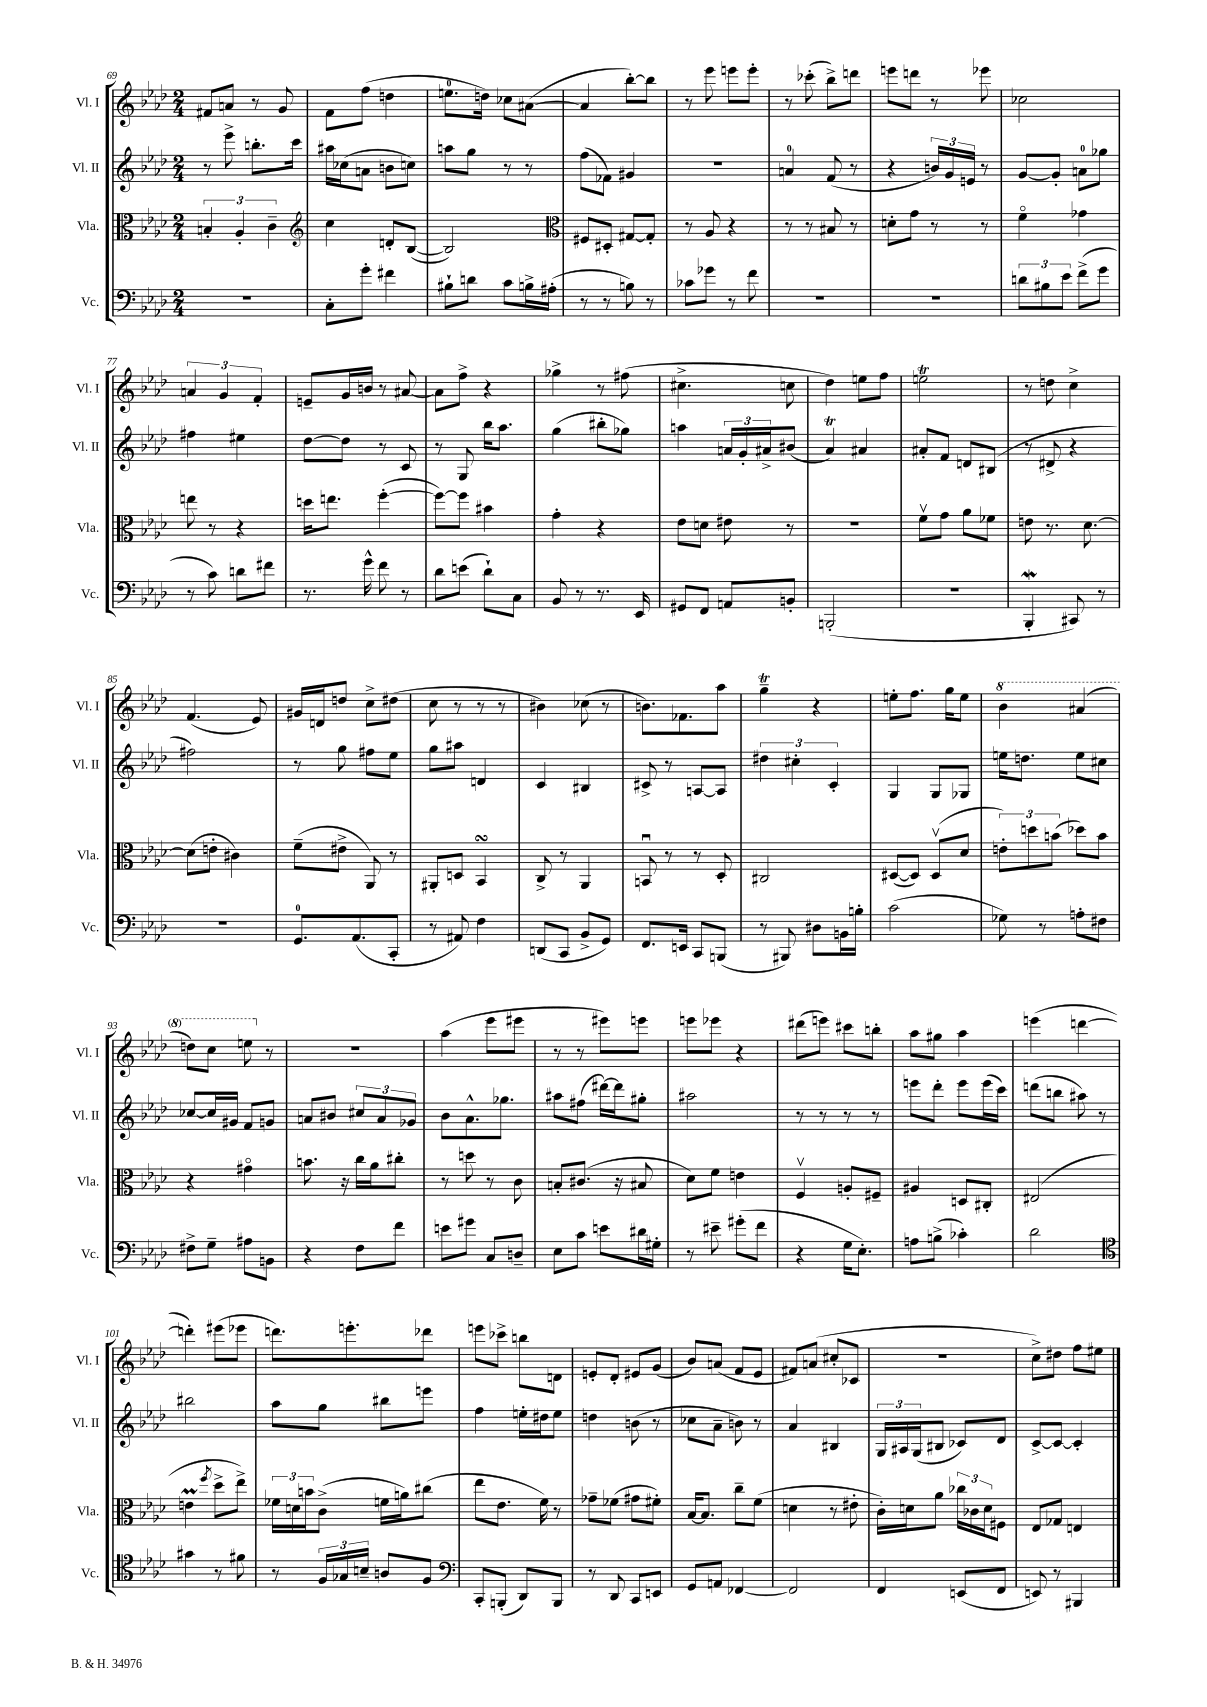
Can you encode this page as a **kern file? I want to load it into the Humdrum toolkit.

**kern	**kern	**kern	**kern
*part4	*part3	*part2	*part1
*staff4	*staff3	*staff2	*staff1
*I"Vc.	*I"Vla.	*I"Vl. II	*I"Vl. I
*I'Vc.	*I'Vla.	*I'Vl. II	*I'Vl. I
*clefF4	*clefC3	*clefG2	*clefG2
*k[b-e-a-d-]	*k[b-e-a-d-]	*k[b-e-a-d-]	*k[b-e-a-d-]
*M2/4	*M2/4	*M2/4	*M2/4
=69	=69	=69	=69
2r	6Bn'/	8r	8f#X/L
.	.	8eee-^\	8an/J
.	6A-'/	.	.
.	.	8.bbn'\L	8r
.	6c~\	.	.
.	.	.	8g/
.	.	16ccc\Jk	.
=70	=70	=70	=70
*	*clefG2	*	*
8C'\L	4cc\	16aa#X\LL	8f\L
.	.	(16cc-X\J	.
8g'\J	.	8an\J	(8ff\J
4f#X\	8dn'/L	8bn\L	4ddn\
.	([8B-/J	8ccn\J)	.
=71	=71	=71	=71
8B#X`\L	2B-/])	8aan\L	8.een\L
8dn\J	.	8gg\J	.
.	.	.	16ddn\Jk)
8c\L	.	8r	8cc-X\L
16Bn^\L	.	8r	([8a#X\J
(16A#X'\JJ	.	.	.
=72	=72	=72	=72
*	*clefC3	*	*
8r	8F#X/L	(8ff\L	4a#/]
8r	8D#X'/J	8f-X\J)	.
8Bn\)	[8G#X/L	4g#X/	[8bb-'\L)
8r	8G#'/J]	.	8bb-\J]
=73	=73	=73	=73
8c-X\L	8r	2r	8r
8g-X\J	8A-/	.	8eee-\
8r	4r	.	8eeen\L
8f\	.	.	8eee'\J
=74	=74	=74	=74
2r	8r	4an/	8r
.	8r	.	(8ccc-X'\
.	8B#X/	(8f/	8bb-^\L)
.	8r	8r	8dddn\J
=75	=75	=75	=75
2r	8dn'\L	4r	8eeen\L
.	8g\J	.	8dddn\J
.	8r	24bn/LL)	8r
.	.	24g/	.
.	.	24en/JJ	.
.	8r	8r	8eee-X\
=76	=76	=76	=76
12dn\L	4f\	[8g/L	2cc-X\
12B#X\	.	.	.
.	.	8g'/J]	.
12e-\J	.	.	.
(8f^\L	4g-X\	8an\L	.
8g\J	.	8gg-X\J	.
!!LO:LB:g=z
=77	=77	=77	=77
8r	8een\	4ff#X\	6an/
8c\)	8r	.	.
.	.	.	6g/
8dn\L	4r	4ee#X\	.
.	.	.	6f'/
8f#X\J	.	.	.
=78	=78	=78	=78
8.r	16ddn\KL	[8dd-\L	8en~/L
.	8.een\J	.	.
.	.	8dd-\J]	16g/L
16g^^\	.	.	16bn/JJ
8f\	([4ff'\	8r	8r
8r	.	8c/	[8a#X/
=79	=79	=79	=79
8d-\L	8ff\L_)	8r	8a#\L]
(8en\J	8ff\J]	8G/	8ff^\J
8d-`\L)	4b#X\	16bb-\KL	4r
.	.	8.aa-\J	.
8C\J	.	.	.
=80	=80	=80	=80
8BB-/	4g'\	(4gg\	4gg-X^\
8r	.	.	.
8.r	4r	8bb#X'\L	8r
.	.	8gg-X\J)	(8ff#X\
16EE-/	.	.	.
=81	=81	=81	=81
8GG#X/L	8e-\L	4aan\	4.cc#X^\
8FF/J	8dn\J	.	.
8AAn/L	8e#X\	24an/LL	.
.	.	24g'/	.
.	.	24a#X^/J	.
8BBn'/J	8r	(8b#X/J	8ccn\
=82	=82	=82	=82
(2BBBn'/	2r	4a-T/)	4dd-\)
.	.	4a#X/	8een\L
.	.	.	8ff\J
=83	=83	=83	=83
2r	8fv\L	8a#X'/L	2eent\
.	8g\J	8f/J	.
.	8a-\L	8dn/L	.
.	8f-X\J	(8B#X/J	.
=84	=84	=84	=84
4BBB-W'/	8en\	8r	8r
.	8.r	8d#X^/	8ddn\
8CC#X/)	.	4r	4cc^\
.	[8.d-\	.	.
8r	.	.	.
!!LO:LB:g=z
=85	=85	=85	=85
2r	(8d-\L]	2ff#X\)	(4.f/
.	8en'\J	.	.
.	4c#X\)	.	.
.	.	.	8e-/)
=86	=86	=86	=86
8.GG/L	(8f~\L	8r	16g#X/LL
.	.	.	16dn/J
.	8e#X^\J	8gg\	8ddn/J
(8.AA-/	.	.	.
.	8AA-/)	8ff#X\L	8cc^\L
8CC'/J	8r	8ee-\J	(8dd#X\J
=87	=87	=87	=87
8r	8AA#X'/L	8gg\L	8cc\
8AA#X/)	8Dn/J	8aa#X\J	8r
4F\	4BB-sSSS/	4dn/	8r
.	.	.	8r
=88	=88	=88	=88
(8DDn/L	8C^/	4c/	4b#X\)
8CC/J	8r	.	.
8BB-^/L	4AA-/	4B#X/	(8cc-X\
8GG/J)	.	.	8r
=89	=89	=89	=89
8.FF/L	8BBnu/	8c#X^/	8.bn\L)
.	8r	8r	.
16EEn/Jk	.	.	8.f-X\
8CC/L	8r	[8An/L	.
(8BBBn/J	8D-'/	8A/J]	8aa-\J
=90	=90	=90	=90
8r	2C#X/	6dd#X\	4ggt~\
8BBB#X/)	.	.	.
.	.	6cc#X'\	.
8D#X\L	.	.	4r
.	.	6c'/	.
16BBn\L	.	.	.
16Bn'\JJ	.	.	.
=91	=91	=91	=91
(2c\	([8D#X/L	4G/	8een'\L
.	8D#/J])	.	8.ff\J
.	(8D#v/L	8G/L	.
.	.	.	16gg\KL
.	8d-/J	8G-X/J	8ee\J
=92	=92	=92	=92
*	*	*	*8va
8G-X\)	12en'\L)	16een\KL	4bb-\
.	.	8.ddn\J	.
.	12ddn\	.	.
8r	.	.	.
.	(12bn\J	.	.
8An'\L	8dd-X\L)	8ee\L	(4aa#X/
8F#X\J	8b\J	8cc#X\J	.
!!LO:LB:g=z
=93	=93	=93	=93
8F#X^\L	4r	[8cc-X/L	8dddn\L)
8G~\J	.	16cc-/L]	8ccc\J
.	.	16g#X/JJ	.
8A#X\L	4g#X\	8f/L	8eeen\
*	*	*	*X8va
8BBn\J	.	8gn/J	8r
=94	=94	=94	=94
4r	8.bn\	8an/L	2r
.	.	8b#X/J	.
.	16r	.	.
8F\L	16cc\LL	12cc#X/L	.
.	16a-\J	.	.
.	.	12a/	.
8f\J	8cc#X'\J	.	.
.	.	12g-X/J	.
=95	=95	=95	=95
8en\L	8r	8b-\L	(4aa-\
8g#X\J	8ddn\	8.a-^^\	.
8C/L	8r	.	8eee-\L
.	.	8.gg-X\J	.
8Dn~/J	8c\	.	8eee#X\J
=96	=96	=96	=96
8E-\L	8Bn'/L	8aa#X\L	8r
8c\J	(8.c#X/J	(8ff#X\J	8r
8en\L	.	[16ddd#X\LL)	8eee#X\L)
.	16r	16ddd#\J]	.
16d#X\L	8B#X/	8gg#X'\J	8eeen\J
16G#X'\JJ	.	.	.
=97	=97	=97	=97
8r	8d-\L)	2aa#X\	8eeen\L
8e#X~\	8f\J	.	8eee-X\J
(8g#X'\L	4en\	.	4r
8f\J	.	.	.
=98	=98	=98	=98
4r	4Fv/	8r	(8ddd#X\L
.	.	8r	8eeen\J)
16G\KL	8An'/L	8r	8ccc#X\L
8.E-'\J)	.	.	.
.	8F#X~/J	8r	8bbn'\J
=99	=99	=99	=99
8An\L	4A#X/	8eeen\L	8aa-\L
(8Bn^\J	.	8ddd-'\J	8gg#X\J
4c-X'\)	8Dn/L	8eee\L	4aa-\
.	8C#X'/J	(16eee\L	.
.	.	16ccc\JJ)	.
=100	=100	=100	=100
2d-\	(2E#X/	(8dddn\L	(4eeen\
.	.	8bbn\J	.
.	.	8aa#X\)	[4dddn\
.	.	8r	.
!!LO:LB:g=z
=101	=101	=101	=101
*clefC4	*	*	*
4g#X\	4enm\	2bb#X\	4dddn'\])
.	8qff/	.	.
8r	8dd-^\L	.	(8eee#X\L
8f#X\	8ee-^\J)	.	8eee-X\J
=102	=102	=102	=102
8r	24f-X\LL	8aa-\L	8.dddn\L)
.	24dn\	.	.
.	24bn\J	.	.
24F/LL	(8c^\J	8gg\J	.
24G-X/	.	.	.
.	.	.	8.eeen'\
24Bn~/JJ	.	.	.
8An/L	16fn\LL	8bb#X\L	.
.	16an\J)	.	.
8F/J	(8cc#X\J	8eeen\J	8ddd-X\J
=103	=103	=103	=103
*clefF4	*	*	*
8CC'/L	8ee-\L	4ff\	8eeen\L
(8BBBn'/J	8.e-\J	.	8ccc-X^\J
8DD-/L)	.	16een'\LL	8bbn\L
.	16f\)	16dd#X\J	.
8BBB/J	8r	8ee\J	8dn\J
=104	=104	=104	=104
8r	8g-X~\L	4ddn\	8en'/L
8DD-/	(8f-X\J	.	8d-'/J
8CC/L	8g#X\L	(8bn\	8e#X/L
8EEn/J	8f#X'\J)	8r	(8g/J
=105	=105	=105	=105
8GG/L	[16B-/KL	8cc-X\L	8b-/L)
.	8.B-/J]	.	.
8AAn/J	.	8a-~\J	(8an/J
[4FF-X/	8cc~\L	8bn\)	8f/L
.	(8f\J	8r	8e-/J
=106	=106	=106	=106
2FF-/]	4dn\	4a-/	8f#X/L)
.	.	.	(8an/J
.	8r	4B#X/	8cc#X'/L
.	8e#X'\	.	8c-X/J
=107	=107	=107	=107
4FF/	16c'\LL)	24G/LL	2r
.	.	24A#X/	.
.	16dn\J	.	.
.	.	(24G/J	.
.	8a-\J	8B#X/J	.
(8EEn/L	24cc-X\LL	8c-X/L)	.
.	24c-X\	.	.
.	24d\J	.	.
8FF/J	8F#X\J	8d-/J	.
=108	=108	=108	=108
8EEn/)	8E-/L	[8c^/L	8cc^\L)
8r	8G-X/J	8c/J_	8dd#X\J
4BBB#X/	4En/	4c'/]	8ff\L
.	.	.	8ee#X\J
==	==	==	==
*-	*-	*-	*-
